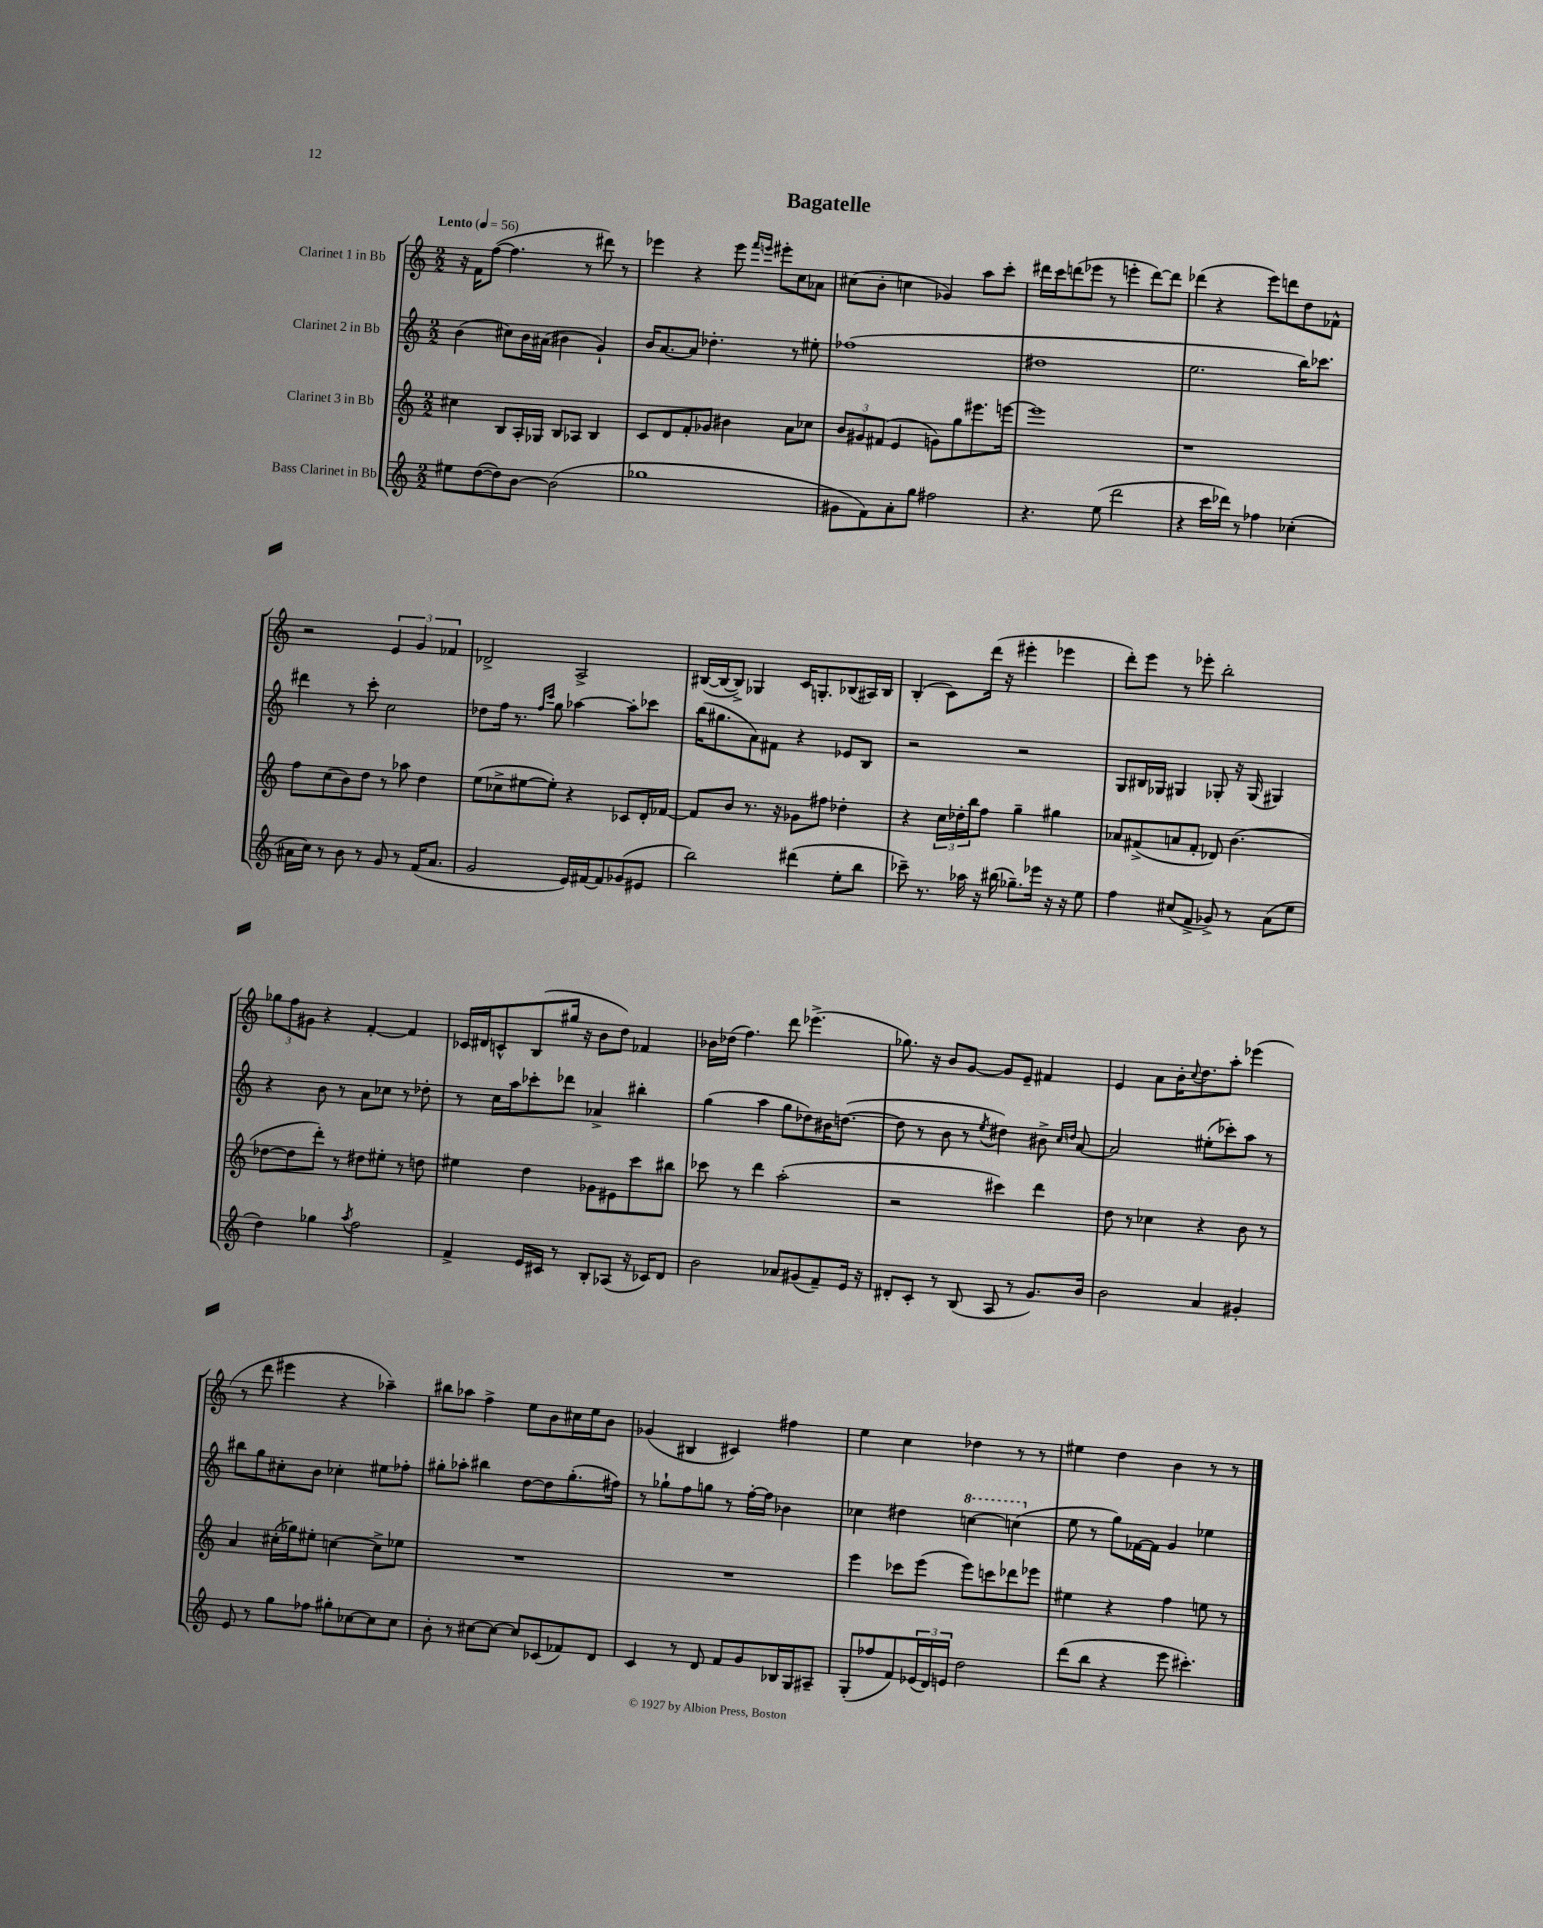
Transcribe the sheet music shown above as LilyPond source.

\header { title = "Bagatelle" }
<<
\new StaffGroup <<
\new Staff = "s0" \with { instrumentName = "Clarinet 1 in Bb" } {
    \clef treble \key c \major \numericTimeSignature \time 2/2 \tempo "Lento" 4 = 56
    r16 f'16 f''8~( f''4. r8 dis'''8) r8 |
    ees'''4 r4 ees'''8 \grace { f'''16 e'''16 } eis'''8-. c''8 aes'8 |
    cis''8( b'8-. c''4 ges'4) a''8 c'''8-. |
    dis'''16 c'''16 d'''8( ees'''8 r8 e'''4-. d'''8~) d'''8 |
    des'''4( r4 e'''8) d'''8 d''8 fes'8-^ |
    r2 \tuplet 3/2 { e'4 g'4 fes'4 } |
    des'2-> a2-> |
    bis16~( bis16~ bis8->) ges4 c'16 g8.-. bes8( ais16) bes16 |
    b4-.( c'8) d'''16( r16 eis'''4-. ees'''4 |
    d'''8-.) e'''8 r8 ees'''8-. b''2-. |
    \tuplet 3/2 { ges''8 f''8 gis'8 } r4 f'4~-. f'4 |
    ces'16 dis'16 c'8-^ b8( gis''16 r16 b'8 d''8) fes'4 |
    bes'16 des''16( f''4.) d'''8 ees'''4.->( |
    ges''8.) r16 b'8 g'8~ g'8 e'8-- fis'4 |
    e'4 a'8 b'16-. \appoggiatura { c''8 } d''8. a''8-. ees'''4( |
    r8 d'''8 eis'''4 r4 aes''4--) |
    bis''8 aes''8 f''4-> e''8 b'8 cis''16 e''16 b'8 |
    ges'4( bis4 cis'4) fis''4 |
    e''4 c''4 des''4 r8 r8 |
    eis''4 d''4 b'4 r8 r8 \bar "|." |
}
\new Staff = "s1" \with { instrumentName = "Clarinet 2 in Bb" } {
    \clef treble \key c \major \numericTimeSignature \time 2/2
    b'4( cis''8) b'16 ais'16( bis'4 g'4-!) |
    b'16 a'8.~ a'8 des''4.-. r8 eis''8-. |
    fes''1( |
    dis''1 |
    e''2. b''16) ces'''8. |
    dis'''4 r8 c'''8-. c''2 |
    des''8 f''16 r8. \grace { f''16 c'''16 } g''8 aes''4~ aes''8-. ces'''8 |
    b''16( gis''8. a'8) fis'8 r4 ees'8 b8 |
    r2 r2 |
    g8 bis16 ges16 gis4 ges8-. r16 ges16( gis4) |
    r4 b'8 r8 a'8 ces''8 r8 des''8-. |
    r8 c''16 a''16 ces'''8-. des'''8 aes'4-> bis''4-. |
    g''4( a''4 g''8 des''8) bis'16 d''8.~( |
    d''8 r8 b'8 r8 \acciaccatura { e''8 } dis''4) bis'8-> \grace { c''16 d''16 } a'8~ |
    a'2 eis''8-.( ces'''8-.) a''8 r8 |
    bis''8 g''8 cis''8-. b'8 ces''4-. eis''8 fes''8-. |
    gis''8-. aes''8-. bis''4 d''8~ d''8 gis''8.-.( fis''16) |
    r8 ges''8-! f''8 g''8 r8 f''16~-. f''16 bes'4 |
    ces''4 dis''4 \ottava #1 c'''!4~ c'''!4( \ottava #0 |
    e''8 r8 g''8) fes'16~ fes'16 g'4 ees''4 \bar "|." |
}
\new Staff = "s2" \with { instrumentName = "Clarinet 3 in Bb" } {
    \clef treble \key c \major \numericTimeSignature \time 2/2
    cis''4 b8 a16-. ges16 b8 aes8 b4 |
    c'8 d'8 f'8-. ges'8 bis'4 a'8 ces''8 |
    \tuplet 3/2 { b'8 gis'8 fis'8( } e'4 g'8) g''8 eis'''8. e'''16~ |
    e'''1 |
    r1 |
    f''8 c''8( b'8) d''8 r8 aes''8 d''4 |
    e''8( ces''8-> eis''8~ eis''8-.) r4 ces'8 d'16-. fes'16~ |
    fes'8 b'8 r8. r16 ges'8 fis''8 des''4-. |
    r4 \tuplet 3/2 { c''16 des''16-. b''16 } f''8 g''4-- gis''4 |
    aes'8 fis'8->( a'8 fis'8-. des'8) b'4.( |
    des''8~ des''8 d'''8-.) r8 dis''8 eis''8-. r8 d''8 |
    eis''4 d''4 ges'8 eis'8 c'''8 bis''8 |
    ces'''8 r8 d'''4 a''2-.( |
    r2 cis'''4) d'''4 |
    d''8 r8 ces''4 r4 b'8 r8 |
    a'4 cis''16-.( ges''16) eis''8-. c''4~ c''8-> ees''8 |
    R1 |
    R1 |
    e'''4 ces'''8 e'''8( e'''8) c'''8 des'''8 ees'''8 |
    eis''4 r4 f''4 e''8 r8 \bar "|." |
}
\new Staff = "s3" \with { instrumentName = "Bass Clarinet in Bb" } {
    \clef treble \key c \major \numericTimeSignature \time 2/2
    eis''8 d''8~( d''8) b'8~ b'2( |
    ges''1 |
    gis'8 f'8) a'8-. g''8 fis''2 |
    r4. e''8( d'''2 |
    r4 c'''16 des'''16) r8 fes''4 ces''4-.( |
    ais'16 c''16) r8 b'8 r8 g'8 r8 f'16( ais'8. |
    g'2 e'16) fis'16~ fis'8 ges'8( eis'8 |
    b''2) dis'''4( e''8-. b''8 |
    ces'''8--) r8. aes''16 r16 bis''16( ges''8.--) ees'''16 r16 r16 e''8 |
    f''4 cis''8( f'8-> ges'8->) r8 a'8( e''8 |
    d''4) ges''4 \acciaccatura { a''8 } f''2 |
    f'4-> e'16 cis'16 r8 b8-. aes8( r16 ces'16) d'8 |
    b'2 aes'8 gis'8( f'8--) e'16 r16 |
    dis'8-. c'8-. r8 b8( a8 r8 g'8.) b'16 |
    b'2 a'4 gis'4-. |
    e'8 r8 g''8 fes''8 gis''8-. ces''8~ ces''8 ces''8 |
    b'8-. r8 cis''8~ cis''8~ cis''8 ces'8( fes'8) d'8 |
    c'4 r8 d'8 f'8 g'8 bes16 g16 ais8-- |
    g8-.( fes''8 f'8) \tuplet 3/2 { ees'16( d'16) e'16 } d''2 |
    d'''8( b''8 r4 e'''8 cis'''4.-.) \bar "|." |
}
>>
>>
\layout { \context { \Score \remove "Bar_number_engraver" } }
